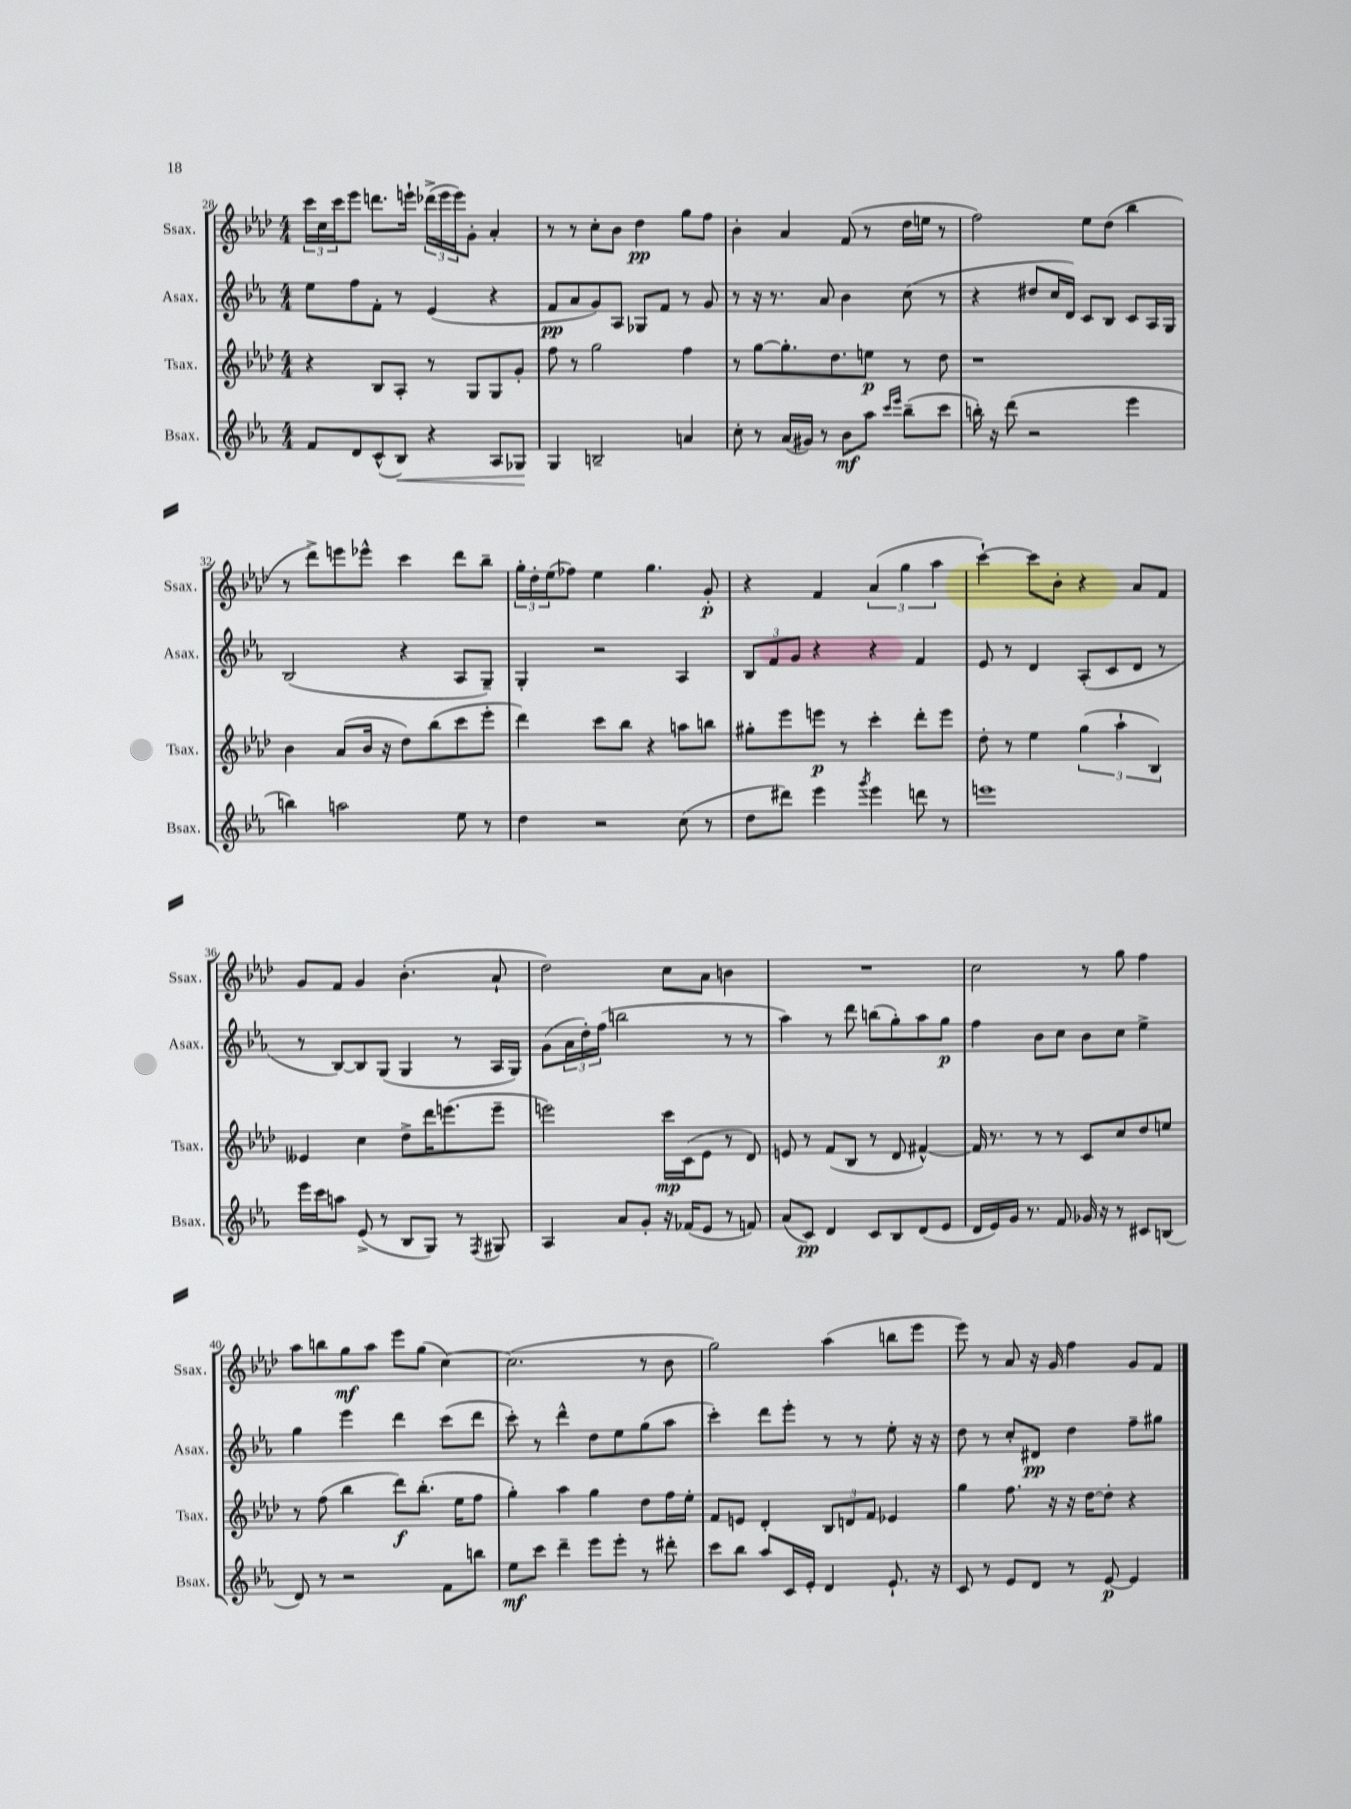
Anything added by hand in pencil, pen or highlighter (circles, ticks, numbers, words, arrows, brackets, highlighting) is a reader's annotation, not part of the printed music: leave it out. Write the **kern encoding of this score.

**kern	**dynam	**kern	**dynam	**kern	**dynam	**kern	**dynam
*part4	*part4	*part3	*part3	*part2	*part2	*part1	*part1
*staff4	*staff4	*staff3	*staff3	*staff2	*staff2	*staff1	*staff1
*I"Bsax.	*	*I"Tsax.	*	*I"Asax.	*	*I"Ssax.	*
*I'Bsax.	*	*I'Tsax.	*	*I'Asax.	*	*I'Ssax.	*
*clefG2	*	*clefG2	*	*clefG2	*	*clefG2	*
*k[b-e-a-]	*	*k[b-e-a-d-]	*	*k[b-e-a-]	*	*k[b-e-a-d-]	*
*M4/4	*	*M4/4	*	*M4/4	*	*M4/4	*
=28	=28	=28	=28	=28	=28	=28	=28
8f/L	.	4r	.	8ee-\L	.	24ccc\LL	.
.	.	.	.	.	.	24cc\	.
.	.	.	.	.	.	24ccc\J	.
8d/	.	.	.	8ff\	.	8eee-\J	.
(8c^^/	.	8B-/L	.	8f'\J	.	8.dddn\L	.
!	!LO:HP:b	!	!	!	!	!	!
8B-/J)	<	8A-'/J	.	8r	.	.	.
.	.	.	.	.	.	16eeen`\Jk	.
4r	.	8r	.	(4e-/	.	(24ddd-X^\LL	.
.	.	.	.	.	.	24eee\	.
.	.	.	.	.	.	24eee\J)	.
.	.	8G/L	.	.	.	8g'\J	.
8A-/L	.	8G/	.	4r	.	4a-'/	.
8G-X/J	.	8g'/J	.	.	.	.	.
.	[	.	.	.	.	.	.
=29	=29	=29	=29	=29	=29	=29	=29
4G/	.	8ff\	.	8f/L	pp	8r	.
.	.	8r	.	8a-/	.	8r	.
2Bn~/	.	2gg\	.	8g/)	.	8cc'\L	.
.	.	.	.	8A-/J	.	8b-\J	.
.	.	.	.	8G-X/L	.	4dd-\	pp
.	.	.	.	8f/J	.	.	.
4an/	.	4ff\	.	8r	.	8gg\L	.
.	.	.	.	8g/	.	8ff\J	.
=30	=30	=30	=30	=30	=30	=30	=30
8cc'\	.	8r	.	8r	.	4b-'\	.
8r	.	[8gg\L	.	16r	.	.	.
.	.	.	.	8.r	.	.	.
(16a-/LL	.	8.gg'\]	.	.	.	4a-/	.
16g#X/JJ)	.	.	.	.	.	.	.
8r	.	.	.	8a-/	.	.	.
.	.	8.dd-\	.	.	.	.	.
8b-\L	mf	.	.	4b-\	.	(8f/	.
8aa-\J	.	8een\J	p	.	.	8r	.
16qqccc/LL	.	.	.	.	.	.	.
16qqeee-/JJ	.	.	.	.	.	.	.
(8bb-~\L	.	8r	.	(8cc\	.	16dd-\LL	.
.	.	.	.	.	.	16een\JJ	.
8ccc\J	.	8dd-\	.	8r	.	8r	.
=31	=31	=31	=31	=31	=31	=31	=31
16bbn'\)	.	1r	.	4r	.	2ff\)	.
16r	.	.	.	.	.	.	.
(8ddd\	.	.	.	.	.	.	.
2r	.	.	.	8dd#X/L	.	.	.
.	.	.	.	16cc/L	.	.	.
.	.	.	.	16d/JJ)	.	.	.
.	.	.	.	8c/L	.	8ee-\L	.
.	.	.	.	8B-/J	.	(8dd-\J	.
4eee-\	.	.	.	8c/L	.	4bb-\	.
.	.	.	.	16A-/L	.	.	.
.	.	.	.	16G/JJ	.	.	.
!!LO:LB:g=z
=32	=32	=32	=32	=32	=32	=32	=32
4bbn\)	.	4b-\	.	(2B-/	.	8r	.
.	.	.	.	.	.	8ddd-^\L)	.
2aan\	.	(8a-/L	.	.	.	8eeen\	.
.	.	16b-/Jk	.	.	.	8eee-X^^\J	.
.	.	16r	.	.	.	.	.
.	.	8dd-\L)	.	4r	.	4ccc\	.
.	.	(8bb-\	.	.	.	.	.
8ee-\	.	8ccc\	.	8A-/L	.	8ddd-\L	.
8r	.	8eee-'\J	.	8G~/J)	.	8bb-~\J	.
=33	=33	=33	=33	=33	=33	=33	=33
4dd\	.	4ddd-\)	.	4G'/	.	24gg'\LL	.
.	.	.	.	.	.	24dd-'\	.
.	.	.	.	.	.	(24ee-\J	.
.	.	.	.	.	.	8ff-X\J)	.
2r	.	8ccc\L	.	2r	.	4ee-\	.
.	.	8bb-\J	.	.	.	.	.
.	.	4r	.	.	.	4.gg\	.
(8cc\	.	8aan\L	.	4A-/	.	.	.
8r	.	8bbn\J	.	.	.	8g'/	p
=34	=34	=34	=34	=34	=34	=34	=34
8dd\L	.	8gg#X'\L	.	12B-/L	.	4r	.
.	.	.	.	12f/	.	.	.
8ddd#X\J)	.	8eee-\	.	.	.	.	.
.	.	.	.	12g/J	.	.	.
4eee-\	.	8eeen\J	p	4r	.	4f/	.
.	.	8r	.	.	.	.	.
8qggg/	.	.	.	.	.	.	.
4eee-\	.	4ccc'\	.	4r	.	(6a-/	.
.	.	.	.	.	.	6gg\	.
8dddn\	.	8ddd-'\L	.	4f/	.	.	.
.	.	.	.	.	.	6aa-\	.
8r	.	8eee\J	.	.	.	.	.
=35	=35	=35	=35	=35	=35	=35	=35
1eeen	.	8dd-'\	.	8e-/	.	[4ccc`\)	.
.	.	8r	.	8r	.	.	.
.	.	4ee-\	.	4d/	.	8ccc\L]	.
.	.	.	.	.	.	8b-'\J	.
.	.	(6gg\	.	(8A-'/L	.	4r	.
.	.	.	.	8c/	.	.	.
.	.	6aa-`\	.	.	.	.	.
.	.	.	.	8d/J	.	8a-/L	.
.	.	6B-/)	.	.	.	.	.
.	.	.	.	8r	.	8f/J	.
!!LO:LB:g=z
=36	=36	=36	=36	=36	=36	=36	=36
16eee-\LL	.	4e--X/	.	8r	.	8g/L	.
16ccc\J	.	.	.	.	.	.	.
8aan\J	.	.	.	[8B-/L)	.	8f/J	.
(8e-^/	.	4cc\	.	8B-/]	.	4g/	.
8r	.	.	.	(8G/J	.	.	.
8B-/L	.	8dd-^\L	.	4G/	.	(4.b-'\	.
8G/J)	.	16ddd-\K	.	.	.	.	.
.	.	(8.eeen\	.	.	.	.	.
8r	.	.	.	8r	.	.	.
8qF/	.	.	.	.	.	.	.
8G#X/	.	8eee~\J	.	16A-/LL	.	8a-`/	.
.	.	.	.	16G/JJ)	.	.	.
=37	=37	=37	=37	=37	=37	=37	=37
4A-/	.	2eeen\)	.	(8g\L	.	2dd-\)	.
.	.	.	.	24a-\L	.	.	.
.	.	.	.	24dd'\)	.	.	.
.	.	.	.	(24ff\JJ	.	.	.
8a-/L	.	.	.	2bbn\	.	.	.
8g'/J	.	.	.	.	.	.	.
16r	.	16ccc\LL	mp	.	.	8cc\L	.
(16f-X/KL	.	(16c\J	.	.	.	.	.
8e-/J	.	8e-\J	.	.	.	8a-\J	.
8r	.	8r	.	8r	.	4bn\	.
8fn/)	.	8d-/)	.	8r	.	.	.
=38	=38	=38	=38	=38	=38	=38	=38
(8a-/L	.	8en/	.	4aa-\)	.	1r	.
8c/J)	pp	8r	.	.	.	.	.
4d/	.	(8f/L	.	8r	.	.	.
.	.	8B-/J	.	8ddd\	.	.	.
8c/L	.	8r	.	(8bbn\L	.	.	.
8B-/	.	8d-/	.	8gg'\)	.	.	.
(8d/	.	[4f#X^^/)	.	8aa-\	.	.	.
8e-/J	.	.	.	8gg\J	p	.	.
=39	=39	=39	=39	=39	=39	=39	=39
16d/LL	.	16f#/]	.	4ff\	.	2cc\	.
16e-/)	.	8.r	.	.	.	.	.
16g/JJ	.	.	.	.	.	.	.
8.r	.	.	.	.	.	.	.
.	.	8r	.	8b-\L	.	.	.
8f/	.	8r	.	8cc\J	.	.	.
16g-X/	.	8c/L	.	8b-\L	.	8r	.
16r	.	.	.	.	.	.	.
8r	.	8cc/	.	8cc\J	.	8gg\	.
8c#X/L	.	8dd-/	.	4ee-^\	.	4ff\	.
(8Bn/J	.	8een/J	.	.	.	.	.
!!LO:LB:g=z
=40	=40	=40	=40	=40	=40	=40	=40
8d/)	.	8r	.	4gg\	.	8aa-\L	.
8r	.	(8ff\	.	.	.	8bbn\	.
2r	.	4bb-\	.	4eee-\	.	8gg\	mf
.	.	.	.	.	.	8aa-\J	.
.	.	8ddd-\L)	f	4ddd\	.	8eee-\L	.
.	.	(8.bb-'\J	.	.	.	(8gg\J	.
8f\L	.	.	.	(8ccc\L	.	[4cc\)	.
.	.	16ee-\KL	.	.	.	.	.
8bbn\J	.	8ff\J	.	8ddd\J	.	.	.
=41	=41	=41	=41	=41	=41	=41	=41
8ee-\L	mf	4gg'\)	.	8ccc'\)	.	(2.cc\]	.
8ccc\J	.	.	.	8r	.	.	.
4ddd~\	.	4aa-\	.	4ddd^^\	.	.	.
8eee-\L	.	4gg\	.	8dd\L	.	.	.
8eee-'\J	.	.	.	8ee-\	.	.	.
8r	.	8dd-\L	.	(8gg\	.	8r	.
8ddd#X'\	.	16ff\L	.	8aa-\J	.	8b-\	.
.	.	16ee-'\JJ	.	.	.	.	.
=42	=42	=42	=42	=42	=42	=42	=42
8ccc\L	.	8f/L	.	4ccc'\)	.	2gg\)	.
8bb-\J	.	8en/J	.	.	.	.	.
8aa-/L	.	4d-'/	.	8ddd\L	.	.	.
16c/L	.	.	.	8eee-'\J	.	.	.
16e-'/JJ	.	.	.	.	.	.	.
4d/	.	12B-/L	.	8r	.	(4aa-\	.
.	.	12dn/	.	.	.	.	.
.	.	.	.	8r	.	.	.
.	.	12f/J	.	.	.	.	.
8.e-`/	.	4e-X/	.	8ee-'\	.	8bbn\L	.
.	.	.	.	16r	.	8eee-\J	.
16r	.	.	.	16r	.	.	.
=43	=43	=43	=43	=43	=43	=43	=43
8c/	.	4gg\	.	8dd\	.	8eee-\)	.
8r	.	.	.	8r	.	8r	.
8e-/L	.	8.ff\	.	8cc'/L	.	8a-/	.
8d/J	.	.	.	8d#X/J	pp	16r	.
.	.	16r	.	.	.	16g/	.
8r	.	16r	.	4dd\	.	4ff\	.
.	.	[16dd-\KL	.	.	.	.	.
[8e-/	p	8dd-'\J]	.	.	.	.	.
4e-/]	.	4r	.	8ff~\L	.	8g/L	.
.	.	.	.	8gg#X\J	.	8f/J	.
==	==	==	==	==	==	==	==
*-	*-	*-	*-	*-	*-	*-	*-
